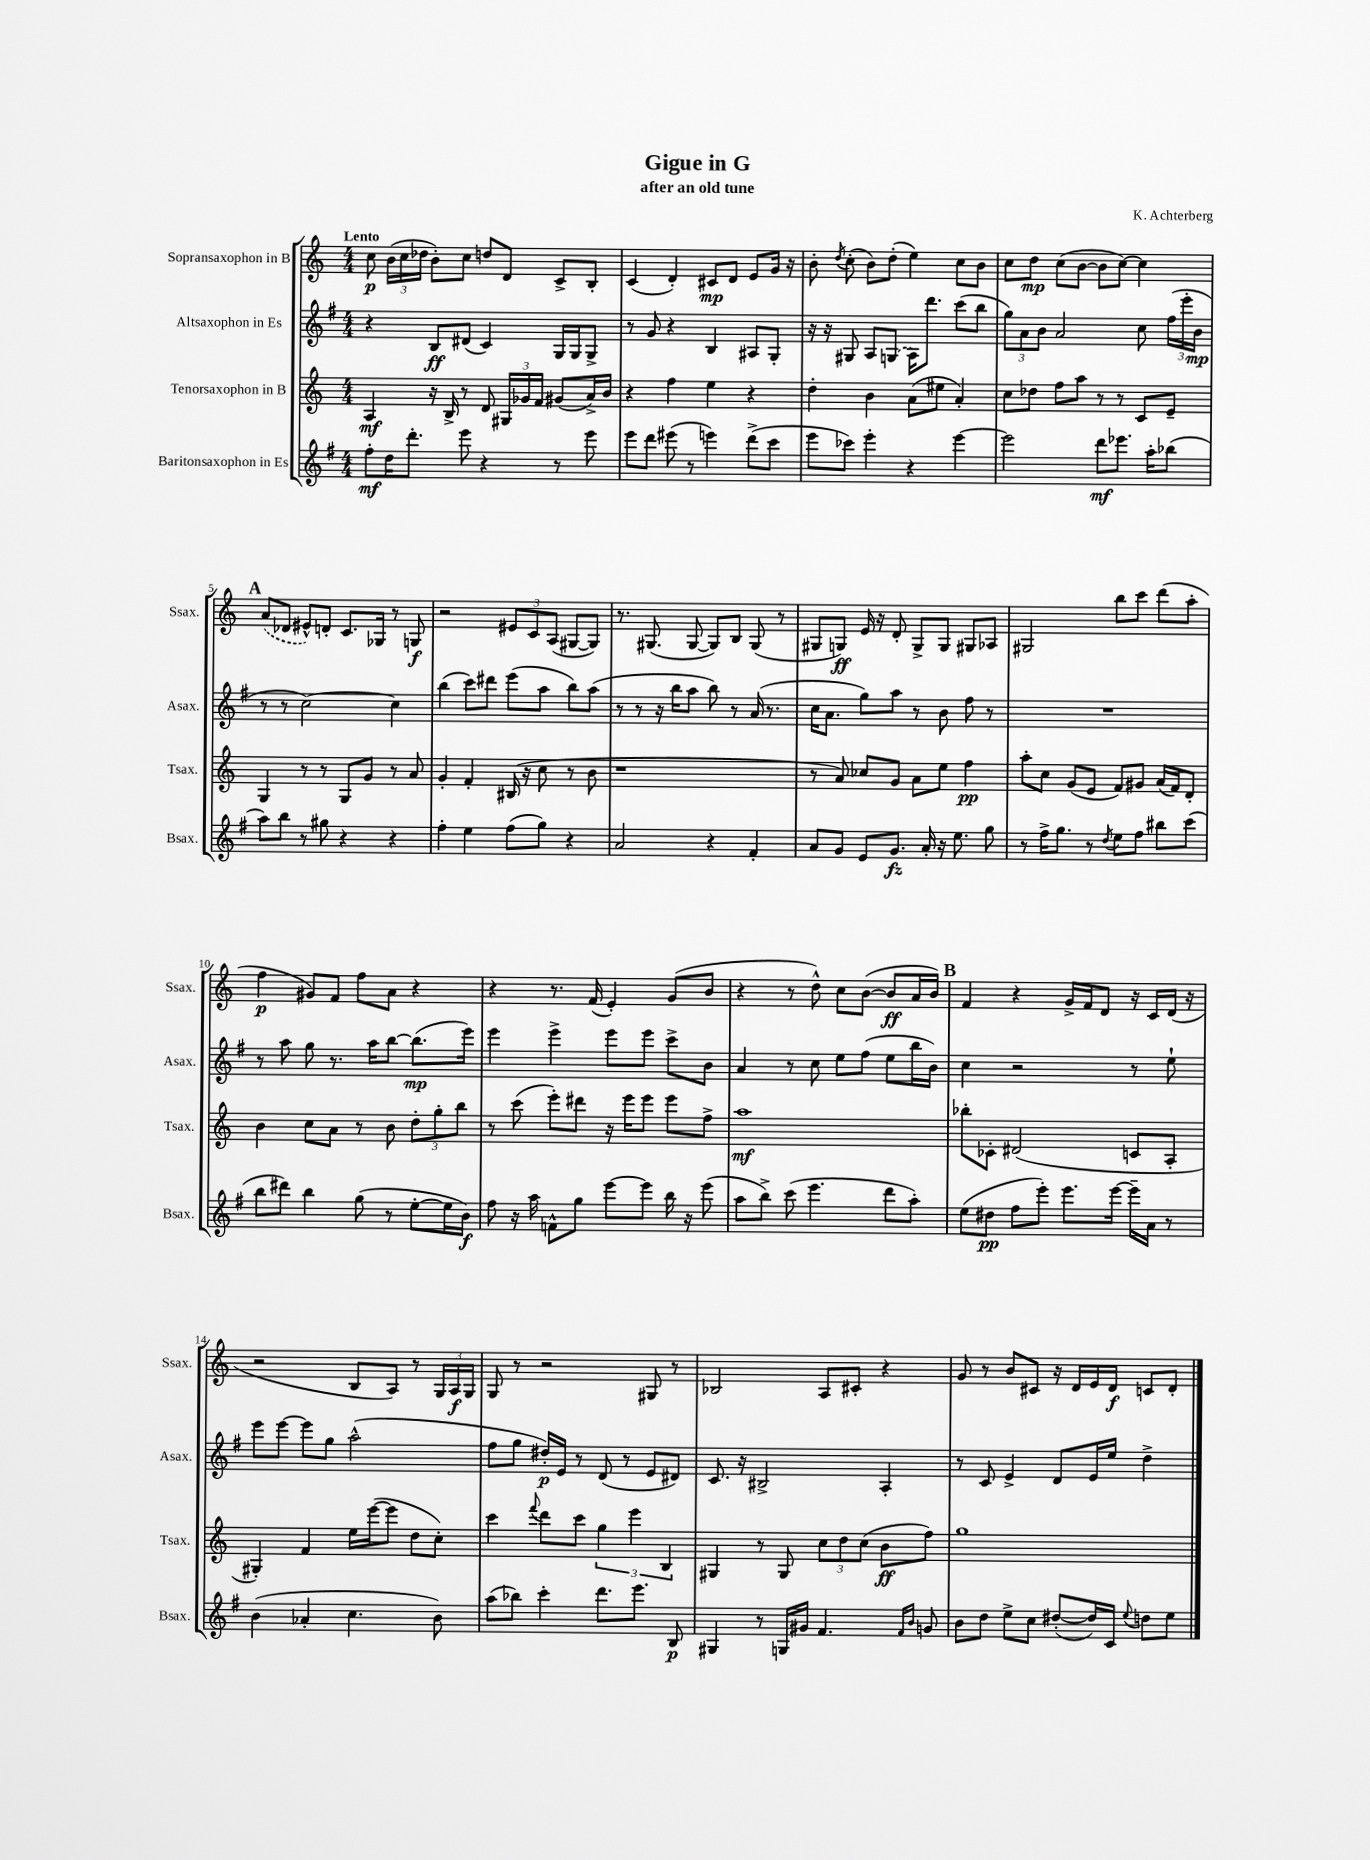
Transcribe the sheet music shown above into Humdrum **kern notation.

**kern	**dynam	**kern	**dynam	**kern	**dynam	**kern	**dynam
*part4	*part4	*part3	*part3	*part2	*part2	*part1	*part1
*staff4	*staff4	*staff3	*staff3	*staff2	*staff2	*staff1	*staff1
*I"Baritonsaxophon in Es	*	*I"Tenorsaxophon in B	*	*I"Altsaxophon in Es	*	*I"Sopransaxophon in B	*
*I'Bsax.	*	*I'Tsax.	*	*I'Asax.	*	*I'Ssax.	*
*clefG2	*	*clefG2	*	*clefG2	*	*clefG2	*
*k[f#]	*	*k[]	*	*k[f#]	*	*k[]	*
*M4/4	*	*M4/4	*	*M4/4	*	*M4/4	*
=1	=1	=1	=1	=1	=1	=1	=1
!	!	!	!	!	!	!LO:TX:a:B:t=Lento	!
8ff#'\L	mf	4A/	mf	4r	.	8cc\	p
16dd\K	.	.	.	.	.	(24b\LL	.
.	.	.	.	.	.	24cc\	.
8.ddd'\J	.	.	.	.	.	.	.
.	.	.	.	.	.	24dd-X\JJ	.
.	.	16r	.	8B/L	ff	8b'\L)	.
.	.	16B^/	.	.	.	.	.
8eee\	.	8r	.	(8d#X/J	.	8cc\J	.
4r	.	8d/	.	4c/)	.	8ddn/L	.
.	.	24G#X/LL	.	.	.	8d/J	.
.	.	24g-X/	.	.	.	.	.
.	.	24f/JJ	.	.	.	.	.
8r	.	(8g#X/L	.	16G/LL	.	8c^/L	.
.	.	.	.	16G/J	.	.	.
8eee\	.	16a^/L)	.	8G^/J	.	8B'/J	.
.	.	16b/JJ	.	.	.	.	.
=2	=2	=2	=2	=2	=2	=2	=2
8eee\L	.	4r	.	8r	.	(4c/	.
8ddd\J	.	.	.	8g/	.	.	.
(8eee#X\	.	4ff\	.	4r	.	4d'/)	.
8r	.	.	.	.	.	.	.
4eeen\)	.	4ee\	.	4B/	.	8c#X/L	mp
.	.	.	.	.	.	8d/J	.
(8ddd^\L	.	4r	.	8A#X/L	.	8e/L	.
8ccc\J	.	.	.	8G'/J	.	16g/Jk	.
.	.	.	.	.	.	16r	.
=3	=3	=3	=3	=3	=3	=3	=3
8eee\L	.	4dd'\	.	16r	.	8b'\	.
.	.	.	.	16r	.	.	.
.	.	.	.	.	.	8qdd/	.
8ccc-X\J)	.	.	.	8G#X/	.	(8cc'\	.
4eee'\	.	4b\	.	8A/L	.	8b\L)	.
.	.	.	.	(8Gn/J	.	(8dd'\J	.
4r	.	(8a\L	.	16A\KL)	.	4ee\)	.
.	.	.	.	8.ddd\J	.	.	.
.	.	8ee#X\J	.	.	.	.	.
[4eee\	.	4a'/)	.	(8ccc\L	.	8cc\L	.
.	.	.	.	8bb\J	.	8b\J	.
=4	=4	=4	=4	=4	=4	=4	=4
2eee\]	.	8cc\L	.	12gg\L)	.	8cc\L	.
.	.	.	.	12a\	.	.	.
.	.	8dd-X\J	.	.	.	8dd\J	mp
.	.	.	.	12b\J	.	.	.
.	.	8ff\L	.	2a/	.	(8cc\L	.
.	.	8aa\J	.	.	.	[8b\J	.
8ddd\L	mf	8r	.	.	.	8b\L]	.
8.eee-X\J	.	8r	.	.	.	[8cc\J)	.
.	.	8c/L	.	8cc\	.	4cc\]	.
16aa'\KL	.	.	.	.	.	.	.
(8bb-X\J	.	8e~/J	.	(24ff#\LL	.	.	.
.	.	.	.	24eee'\	.	.	.
.	.	.	.	24b\JJ	mp	.	.
!!LO:LB:g=z
!!LO:REH:place=s1:t=A
=5	=5	=5	=5	=5	=5	=5	=5
8aa\L)	.	4G/	.	8r	.	(8a/L	.
8bb\J	.	.	.	8r	.	8d-X/J	.
8r	.	8r	.	[2cc\)	.	8e#X^^/L)	.
8gg#X\	.	8r	.	.	.	8dn'/J	.
4r	.	8G/L	.	.	.	8.c/L	.
.	.	8g/J	.	.	.	.	.
.	.	.	.	.	.	16G-X/Jk	.
4r	.	8r	.	4cc\]	.	8r	.
.	.	8a/	.	.	.	8Gn/	f
=6	=6	=6	=6	=6	=6	=6	=6
4ff#'\	.	4g'/	.	(4bb\	.	2r	.
4ee\	.	4f'/	.	8ccc\L)	.	.	.
.	.	.	.	8ddd#X\J	.	.	.
(8ff#\L	.	(16B#X/	.	(8eee\L	.	12e#X/L	.
.	.	16r	.	.	.	.	.
.	.	.	.	.	.	12c/	.
8gg\J)	.	8cc\	.	8aa\J	.	.	.
.	.	.	.	.	.	(12A/J	.
4r	.	8r	.	8bb\L)	.	[8G#X/L	.
.	.	8b\	.	(8aa\J	.	8G#/J])	.
=7	=7	=7	=7	=7	=7	=7	=7
2a/	.	1r	.	8r	.	8.r	.
.	.	.	.	8r	.	.	.
.	.	.	.	.	.	(8.G#X/	.
.	.	.	.	16r	.	.	.
.	.	.	.	16bb\KL	.	.	.
.	.	.	.	8aa\J	.	[8G#/	.
4r	.	.	.	8bb\)	.	8G#/L])	.
.	.	.	.	8r	.	8B/J	.
4f#'/	.	.	.	(16a/	.	(8G#/	.
.	.	.	.	8.r	.	.	.
.	.	.	.	.	.	8r	.
=8	=8	=8	=8	=8	=8	=8	=8
8a/L	.	8r	.	16cc\KL	.	8G#X/L	.
.	.	.	.	8.a\J	.	.	.
8g/J	.	8a/)	.	.	.	8Gn/J)	ff
8e/L	.	8cc-X/L	.	8gg\L)	.	16e/	.
.	.	.	.	.	.	16r	.
8.g/J	fz	8g/J	.	8aa\J	.	8d'/	.
.	.	8a\L	.	8r	.	8G^/L	.
16a'/	.	.	.	.	.	.	.
16r	.	8ee\J	.	8b\	.	8G/J	.
8.ee\	.	.	.	.	.	.	.
.	.	4ff\	pp	8ff#\	.	8G#X/L	.
8gg\	.	.	.	8r	.	8A-X/J	.
=9	=9	=9	=9	=9	=9	=9	=9
8r	.	8aa'\L	.	1r	.	2G#X/	.
16ff#^\KL	.	8cc\J	.	.	.	.	.
8.gg\J	.	.	.	.	.	.	.
.	.	(8g/L	.	.	.	.	.
8r	.	8e/J	.	.	.	.	.
8qdd/	.	.	.	.	.	.	.
8ee\L	.	8f/L)	.	.	.	8bb\L	.
8ff#\J	.	8g#X/J	.	.	.	8ccc\J	.
8bb#X\L	.	(16a/LL	.	.	.	(8ddd\L	.
.	.	16f/J)	.	.	.	.	.
(8ccc\J	.	8d'/J	.	.	.	8aa'\J	.
!!LO:LB:g=z
=10	=10	=10	=10	=10	=10	=10	=10
8bb\L	.	4b\	.	8r	.	4ff\	p
8ddd#X\J)	.	.	.	8aa\	.	.	.
4bb\	.	8cc\L	.	8gg\	.	8g#X/L)	.
.	.	8a\J	.	8.r	.	8f/J	.
(8gg\	.	8r	.	.	.	8ff\L	.
.	.	.	.	16aa\KL	.	.	.
8r	.	8b\	.	[8bb\J	.	8a\J	.
[8ee'\L	.	12dd'\L	.	(8.bb\L]	mp	4r	.
.	.	12gg'\	.	.	.	.	.
16ee\L]	.	.	.	.	.	.	.
.	.	12bb\J	.	.	.	.	.
16b\JJ)	f	.	.	16eee\Jk)	.	.	.
=11	=11	=11	=11	=11	=11	=11	=11
8ff#\	.	8r	.	4eee\	.	4r	.
16r	.	(8ccc\	.	.	.	.	.
16aa\	.	.	.	.	.	.	.
8fn^^\L	.	8eee'\L)	.	4eee^\	.	8.r	.
8gg\J	.	8ddd#X\J	.	.	.	.	.
.	.	.	.	.	.	(16f/	.
[8eee\L	.	16r	.	8eee\L	.	4e'/)	.
.	.	16eee\KL	.	.	.	.	.
8eee\J]	.	8eee\J	.	8eee\J	.	.	.
16bb\	.	8eee\L	.	8ccc^\L	.	(8g/L	.
16r	.	.	.	.	.	.	.
(8eee\	.	8ff^\J	.	8b\J	.	8b/J	.
=12	=12	=12	=12	=12	=12	=12	=12
8aa\L	.	1aa	mf	4a/	.	4r	.
8bb^\J)	.	.	.	.	.	.	.
(8ccc\	.	.	.	8r	.	8r	.
4.eee\	.	.	.	8cc\	.	8dd^^\)	.
.	.	.	.	8ee\L	.	8cc\L	.
.	.	.	.	(8ff#\J	.	([8b\J	.
8ddd\L	.	.	.	8ee\L	.	8b/L]	ff
8aa'\J)	.	.	.	16bb\L	.	16a/L	.
.	.	.	.	16b\JJ)	.	16b/JJ)	.
!!LO:REH:place=s1:t=B
=13	=13	=13	=13	=13	=13	=13	=13
(8ee\L	.	8bb-X'\L	.	4cc\	.	4f/	.
8dd#X\J	pp	8c-X'\J	.	.	.	.	.
8ff#\L	.	(2d#X/	.	2r	.	4r	.
8eee'\J)	.	.	.	.	.	.	.
8.eee\L	.	.	.	.	.	16g^/LL	.
.	.	.	.	.	.	16f/J	.
.	.	.	.	.	.	8d/J	.
[16eee\Jk	.	.	.	.	.	.	.
16eee~\LL]	.	8cn/L	.	8r	.	16r	.
16a\JJ	.	.	.	.	.	16c/LL	.
8r	.	8A'/J	.	8ee`\	.	(16d/JJ	.
.	.	.	.	.	.	16r	.
!!LO:LB:g=z
=14	=14	=14	=14	=14	=14	=14	=14
(4b\	.	4G#X'/)	.	8eee\L	.	2r	.
.	.	.	.	[8eee\J	.	.	.
4a-X'/	.	4f/	.	8eee\L]	.	.	.
.	.	.	.	8gg\J	.	.	.
4.cc\	.	16ee\LL	.	(2aa^^\	.	8B/L	.
.	.	([16eee\J	.	.	.	.	.
.	.	8eee\J]	.	.	.	8A/J)	.
.	.	8dd\L	.	.	.	8r	.
8b\)	.	8cc'\J)	.	.	.	24G/LL	.
.	.	.	.	.	.	24A/	f
.	.	.	.	.	.	24G/JJ	.
=15	=15	=15	=15	=15	=15	=15	=15
(8aa\L	.	4ccc\	.	8ff#\L	.	8G/	.
8bb-X\J)	.	.	.	8gg\J	.	8r	.
.	.	8qqfff/	.	.	.	.	.
4ccc'\	.	8ddd\L	.	16dd#X'/LL)	p	2r	.
.	.	.	.	16e/JJ	.	.	.
.	.	8ccc\J	.	8r	.	.	.
8.ddd\L	.	6gg\	.	(8d/	.	.	.
.	.	.	.	8r	.	.	.
.	.	6eee\	.	.	.	.	.
8.eee\J	.	.	.	.	.	.	.
.	.	.	.	8e/L	.	8G#X/	.
.	.	6B/	.	.	.	.	.
8B/	p	.	.	8d#X/J)	.	8r	.
=16	=16	=16	=16	=16	=16	=16	=16
4G#X/	.	4G#X/	.	8.c/	.	2B-X/	.
.	.	.	.	16r	.	.	.
8r	.	8r	.	2B#X^/	.	.	.
16Gn/LL	.	8G#/	.	.	.	.	.
16g#X/JJ	.	.	.	.	.	.	.
4.f#/	.	12cc\L	.	.	.	8A/L	.
.	.	12dd\	.	.	.	.	.
.	.	.	.	.	.	8c#X'/J	.
.	.	(12cc\J	.	.	.	.	.
.	.	8b\L	ff	4A'/	.	4r	.
16qqf#/LL	.	.	.	.	.	.	.
16qqb/JJ	.	.	.	.	.	.	.
8gn/	.	8ff\J)	.	.	.	.	.
=17	=17	=17	=17	=17	=17	=17	=17
8b\L	.	1gg	.	8r	.	8g/	.
8dd\J	.	.	.	8c/	.	8r	.
8ee^\L	.	.	.	4e^/	.	8b/L	.
8cc\J	.	.	.	.	.	8c#X/J	.
([8dd#X'/L	.	.	.	8d/L	.	16r	.
.	.	.	.	.	.	16d/LL	.
16dd#/L])	.	.	.	16e/L	.	16e/	.
16c/JJ	.	.	.	16ee/JJ	.	16d/JJ	f
8qqee/	.	.	.	.	.	.	.
8ddn\L	.	.	.	4dd^\	.	8cn/L	.
8ee\J	.	.	.	.	.	8d'/J	.
==	==	==	==	==	==	==	==
*-	*-	*-	*-	*-	*-	*-	*-
